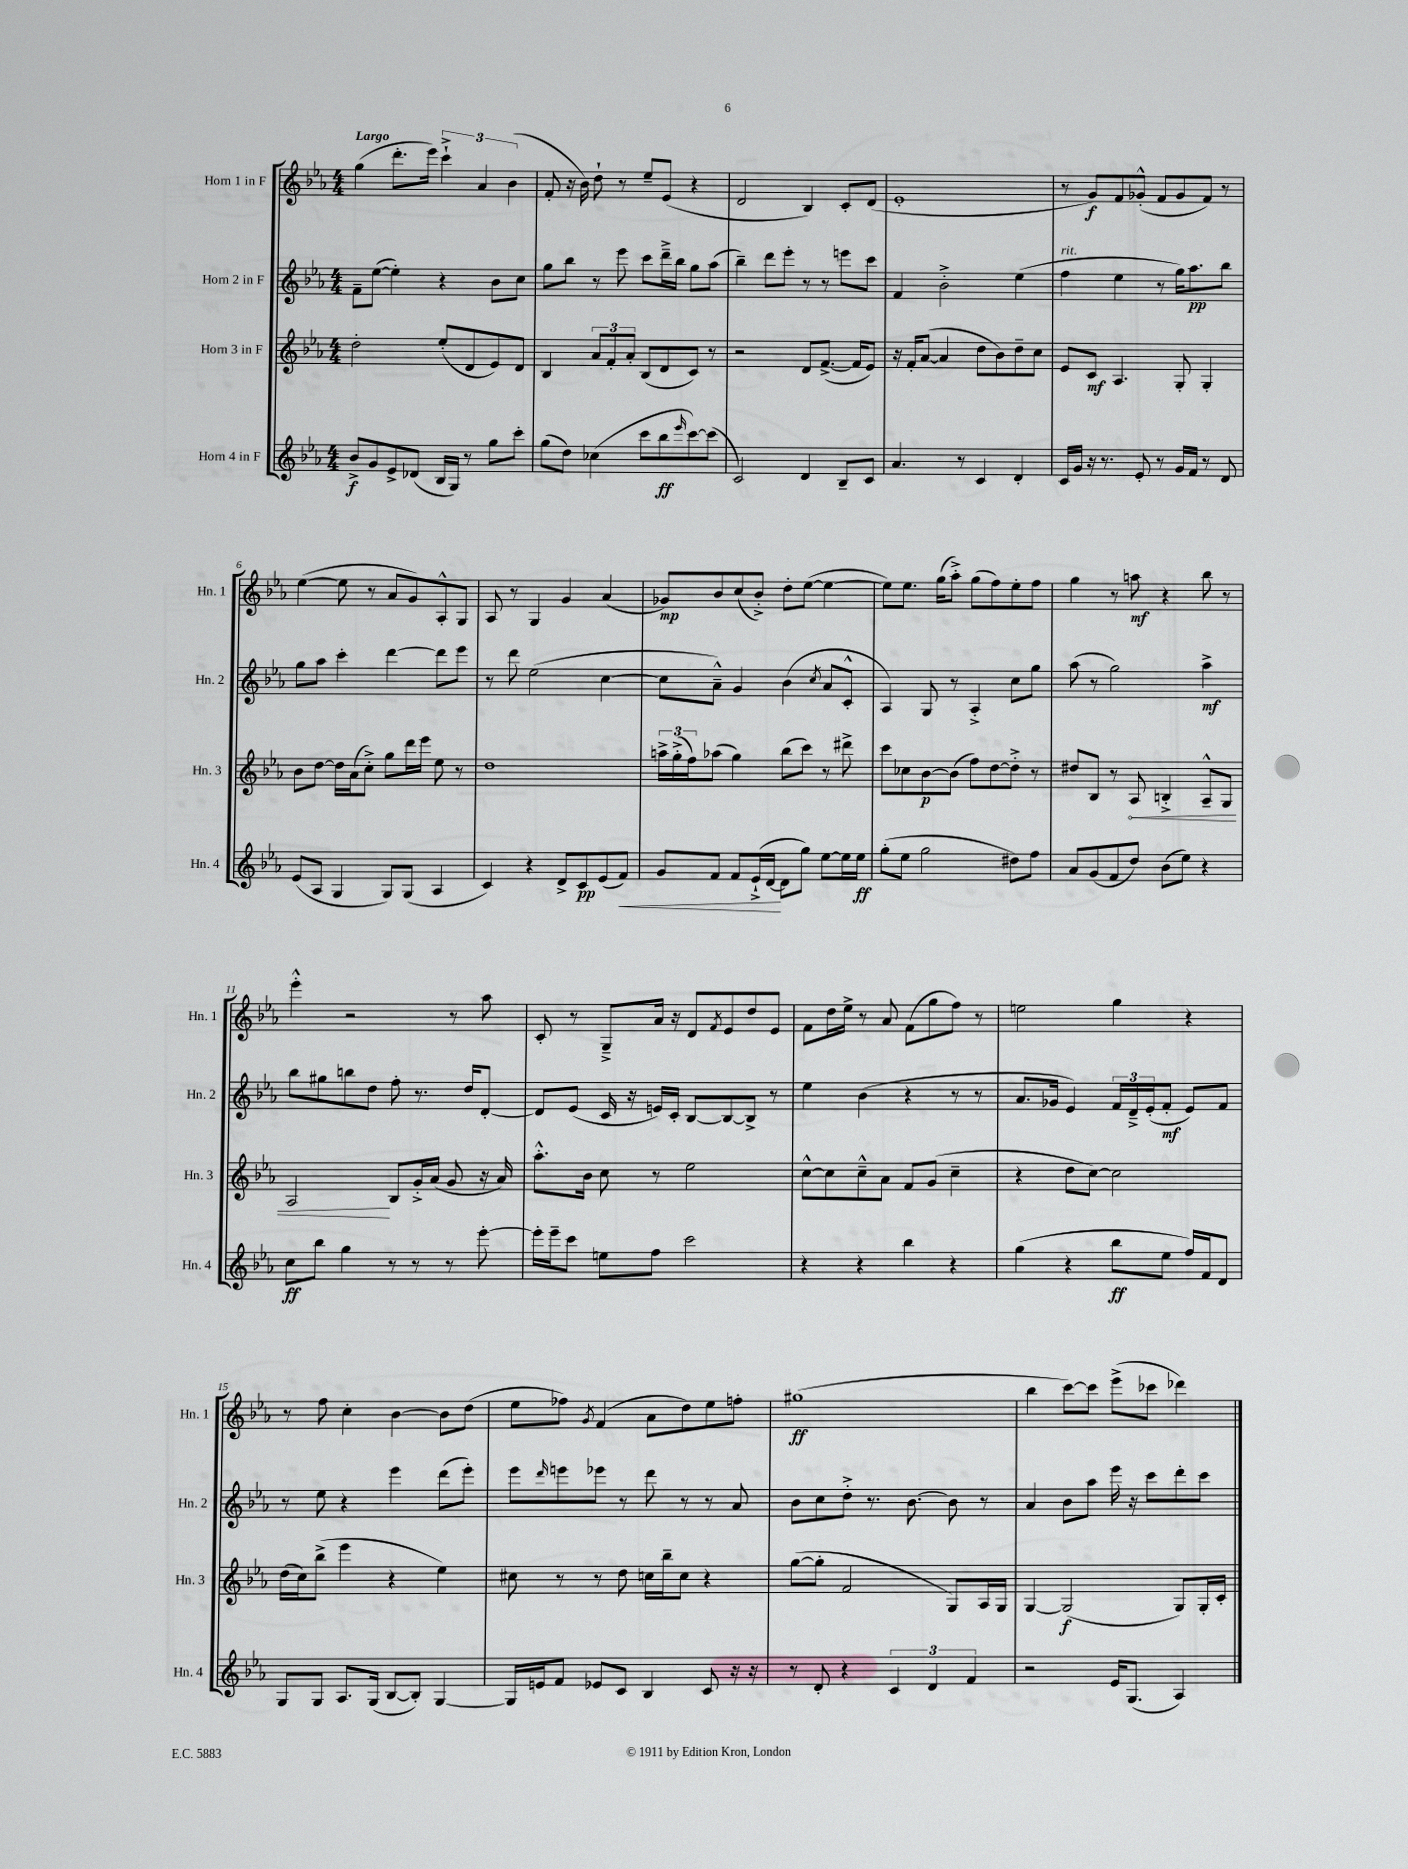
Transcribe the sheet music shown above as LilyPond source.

<<
\new StaffGroup <<
\new Staff = "s0" \with { instrumentName = "Horn 1 in F" shortInstrumentName = "Hn. 1" } {
    \clef treble \key ees \major \numericTimeSignature \time 4/4 \tempo "Largo"
    g''4( d'''8.-. ees'''16) \tuplet 3/2 { c'''4-!-> aes'4 bes'4( } |
    f'8-. r16 bes'16) d''8-! r8 ees''8-- ees'8( r4 |
    d'2 bes4) c'8-. d'8( |
    ees'1-. |
    r8 g'8\f) f'8 ges'8-.-^( f'8 ges'8 f'8) r8 |
    ees''4~( ees''8 r8 aes'8 g'8) aes8-.-^ g8 |
    aes8 r8 g4 g'4 aes'4( |
    ges'8\mp) bes'8 c''8( bes'8-.->) d''8-. ees''8~( ees''4~ |
    ees''8) ees''8. g''16( aes''8-.->) g''8( f''8) ees''8-. f''8 |
    g''4 r8 a''8\mf r4 bes''8 r8 |
    ees'''4-.-^ r2 r8 aes''8 |
    c'8-. r8 g8---> aes'16 r16 d'8 \acciaccatura { f'8 } ees'8 d''8 ees'8 |
    f'8 d''16 ees''16-> r8 aes'8 f'8( g''8 f''8) r8 |
    e''2 g''4 r4 |
    r8 f''8 c''4-. bes'4~ bes'8 d''8( |
    ees''8 fes''8) \acciaccatura { g'8 } f'4( aes'8 d''8) ees''8 f''8-. |
    gis''1\ff( |
    bes''4 c'''8~) c'''8 ees'''8->( ces'''8 des'''4) \bar "|." |
}
\new Staff = "s1" \with { instrumentName = "Horn 2 in F" shortInstrumentName = "Hn. 2" } {
    \clef treble \key ees \major \numericTimeSignature \time 4/4
    f'8-- ees''8~( ees''4-.) r4 bes'8 c''8 |
    g''8 bes''8 r8 ees'''8 c'''8 d'''16---> bes''16 g''8 aes''8( |
    bes''4--) d'''8 ees'''8-. r8 r8 e'''8 c'''8 |
    f'4 bes'2-.-> ees''4( |
    f''4^\markup { \italic "rit." } ees''4 r8 g''16) aes''8.\pp bes''8 |
    g''8 aes''8 c'''4-. d'''4~ d'''8 ees'''8 |
    r8 d'''8 ees''2( c''4~ |
    c''8 aes'8---^) g'4 bes'4( \acciaccatura { c''8 } aes'8 c'8-.-^ |
    aes4) g8 r8 aes4-.-> c''8 g''8 |
    aes''8( r8 g''2) aes''4->\mf |
    bes''8 gis''8 b''8 d''8 f''8-. r8. d''16 d'8~-. |
    d'8 ees'8( c'16 r16 e'16) c'16-. bes8~ bes8~ bes8-> r8 |
    ees''4 bes'4( r4 r8 r8 |
    aes'8. ges'16 ees'4) \tuplet 3/2 { f'16 d'16---> ees'16-.( } f'8-.\mf ees'8) f'8 |
    r8 ees''8 r4 ees'''4 d'''8( ees'''8-.) |
    ees'''8 \grace { d'''16 } e'''8 ees'''8 r8 d'''8 r8 r8 aes'8 |
    bes'8 c''8 d''8-.-> r8. bes'8.~ bes'8 r8 |
    aes'4 bes'8 aes''8 ees'''16 r16 c'''8 d'''8-. c'''8 \bar "|." |
}
\new Staff = "s2" \with { instrumentName = "Horn 3 in F" shortInstrumentName = "Hn. 3" } {
    \clef treble \key ees \major \numericTimeSignature \time 4/4
    d''2-. ees''8-.( d'8 ees'8) d'8 |
    bes4 \tuplet 3/2 { aes'8 f'8-. aes'8-. } bes8( d'8 c'8) r8 |
    r2 d'8 f'8.~->( f'16 ees'8) |
    r16 f'16-. aes'8~( aes'4 d''8 bes'8) d''8-- c''8 |
    ees'8 c'8\mf aes4. g8-. g4-. |
    bes'8 d''8~ d''16 aes'16( c''8-.->) g''8 d'''16 ees'''16 ees''8 r8 |
    d''1 |
    \tuplet 3/2 { a''16-> g''16-.->( f''16) } aes''8( g''4) bes''8( c'''8) r8 dis'''8-> |
    c'''8 ces''8 bes'8~\p bes'8( f''8) d''8~ d''8-.-> r8 |
    dis''8 bes8 r8 \once \override Hairpin.circled-tip = ##t aes8\< b4-.-> aes8---^ g8 |
    aes2\! bes8 g'16-.-> aes'16( g'8 r16 aes'16) |
    aes''8.-.-^ bes'16 c''8 r8 ees''2 |
    c''8~-^ c''8 c''8---^ aes'8 f'8 g'8( c''4-- |
    r4 d''8 c''8~) c''2 |
    d''16( c''16) bes''8->( ees'''4 r4 ees''4) |
    cis''8 r8 r8 d''8 c''16 bes''16-- c''8 r4 |
    g''8~( g''8-. f'2 g8) aes16 g16 |
    g4~ g2\f( g8) g16-. c'16-. \bar "|." |
}
\new Staff = "s3" \with { instrumentName = "Horn 4 in F" shortInstrumentName = "Hn. 4" } {
    \clef treble \key ees \major \numericTimeSignature \time 4/4
    bes'8->\f g'8 ees'8-> des'8( bes16 g16) r8 g''8 c'''8-. |
    g''8( d''8) ces''4( c'''8 bes''8\ff \grace { ees'''16 } c'''8~) c'''8( |
    c'2) d'4 bes8-- c'8 |
    aes'4. r8 c'4 d'4-. |
    c'16 g'16 r16 r8. ees'8-. r8 g'16 f'16 r8 d'8 |
    ees'8( aes8 g4 g8) g8( aes4 |
    c'4) r4 d'8-> c'8\pp ees'8( f'8\<) |
    g'8 f'8 f'8 ees'16-!->( d'16~\! d'8 g''8) ees''8~ ees''16 ees''16\ff |
    g''8-.( ees''8 g''2 dis''8) f''8 |
    aes'8 g'8( f'8 d''8) bes'8( ees''8) r4 |
    c''8\ff bes''8 g''4 r8 r8 r8 ees'''8~-. |
    ees'''16-. ees'''16-- c'''8 e''8 f''8 c'''2 |
    r4 r4 bes''4 r4 |
    g''4( r4 bes''8\ff ees''8 f''16) f'16 d'8 |
    g8 g8 aes8. g16( bes8~ bes8-.) g4~ |
    g16 e'16 f'8 ees'8 c'8 bes4 c'8 r16 r16 |
    r8 d'8-. r4 \tuplet 3/2 { c'4 d'4 f'4 } |
    r2 ees'16 g8.( aes4) \bar "|." |
}
>>
>>
